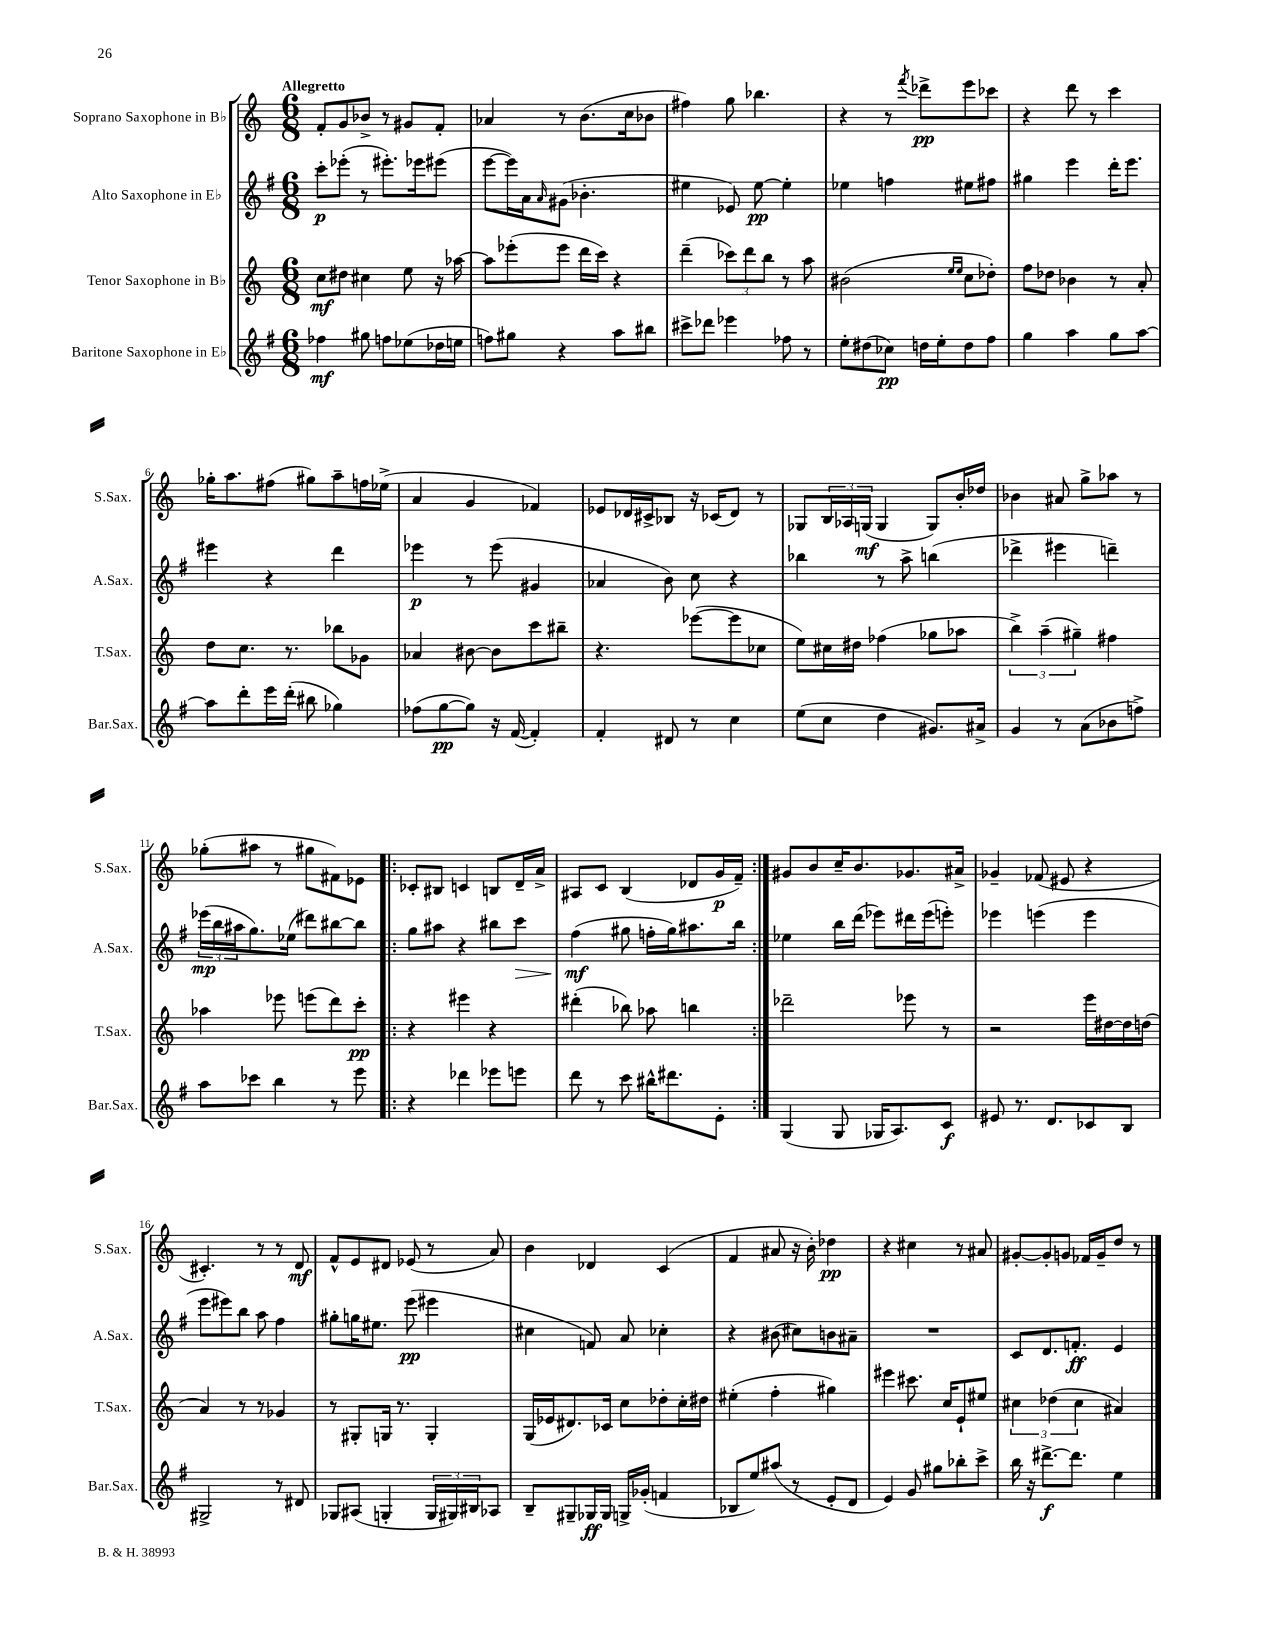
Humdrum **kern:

**kern	**dynam	**kern	**dynam	**kern	**dynam	**kern	**dynam
*part4	*part4	*part3	*part3	*part2	*part2	*part1	*part1
*staff4	*staff4	*staff3	*staff3	*staff2	*staff2	*staff1	*staff1
*I"Baritone Saxophone in E♭	*	*I"Tenor Saxophone in B♭	*	*I"Alto Saxophone in E♭	*	*I"Soprano Saxophone in B♭	*
*I'Bar.Sax.	*	*I'T.Sax.	*	*I'A.Sax.	*	*I'S.Sax.	*
*clefG2	*	*clefG2	*	*clefG2	*	*clefG2	*
*k[f#]	*	*k[]	*	*k[f#]	*	*k[]	*
*M6/8	*	*M6/8	*	*M6/8	*	*M6/8	*
=1	=1	=1	=1	=1	=1	=1	=1
!	!	!	!	!	!	!LO:TX:a:B:t=Allegretto	!
4ff-X\	mf	8cc\L	mf	8ccc'\L	p	8f'/L	.
.	.	8dd#X\J	.	(8eee-X'\J	.	8g/	.
8gg#X\	.	4cc#X\	.	8r	.	8b-X^/J	.
8ffn\L	.	.	.	8.eee#X'\L)	.	8r	.
(8ee-X\	.	8ee\	.	.	.	8g#X/L	.
.	.	.	.	16eee-X\k	.	.	.
16dd-X\L	.	16r	.	(8eee#X\J	.	8f'/J	.
16een\JJ	.	[16aa-X\	.	.	.	.	.
=2	=2	=2	=2	=2	=2	=2	=2
8ffn\L)	.	8aa-\L]	.	[8eee\L	.	4a-X/	.
8gg#X\J	.	(8eee-X'\	.	16eee\L])	.	.	.
.	.	.	.	16a\J	.	.	.
.	.	.	.	16qqa/	.	.	.
4r	.	8eee-\J	.	(8g#X\J	.	8r	.
.	.	16ddd\LL	.	4.b-X'\	.	(8.b\L	.
.	.	16ccc\JJ)	.	.	.	.	.
8aa\L	.	4r	.	.	.	.	.
.	.	.	.	.	.	16cc\k	.
8bb#X\J	.	.	.	.	.	8b-X\J	.
=3	=3	=3	=3	=3	=3	=3	=3
8ccc#X^\L	.	(4ddd~\	.	4ee#X\	.	4ff#X\)	.
8ddd-X\J	.	.	.	.	.	.	.
4eee-X\	.	12ccc-X\L)	.	8e-X/)	.	8gg\	.
.	.	12ddd\	.	.	.	.	.
.	.	.	.	[8ee#\	pp	4.bb-X\	.
.	.	12bb\J	.	.	.	.	.
8ff-X\	.	8r	.	4ee#'\]	.	.	.
8r	.	8aa\	.	.	.	.	.
=4	=4	=4	=4	=4	=4	=4	=4
8ee'\L	.	(2b#X\	.	4ee-X\	.	4r	.
(8dd#X\	.	.	.	.	.	.	.
8cc-X\J)	pp	.	.	4ffn\	.	8r	.
.	.	.	.	.	.	8qfff/	.
16ddn\LL	.	.	.	.	.	8ddd-X^\L	pp
16ee'\J	.	.	.	.	.	.	.
.	.	16qqee/LL	.	.	.	.	.
.	.	16qqee/JJ	.	.	.	.	.
8dd\	.	8cc\L	.	8ee#X\L	.	8eee\	.
8ff#\J	.	8dd-X'\J)	.	8ff#X\J	.	8ccc-X\J	.
=5	=5	=5	=5	=5	=5	=5	=5
4gg\	.	8ff\L	.	4gg#X\	.	4r	.
.	.	8dd-X\J	.	.	.	.	.
4aa\	.	4b-X\	.	4eee\	.	8ddd\	.
.	.	.	.	.	.	8r	.
8gg\L	.	8r	.	16ddd'\KL	.	4ccc\	.
.	.	.	.	8.eee\J	.	.	.
[8aa\J	.	8a'/	.	.	.	.	.
!!LO:LB:g=z
=6	=6	=6	=6	=6	=6	=6	=6
8aa\L]	.	8dd\L	.	4eee#X\	.	16gg-X'\KL	.
.	.	.	.	.	.	8.aa\	.
8ddd'\	.	8.cc\J	.	.	.	.	.
16eee\L	.	.	.	4r	.	(8ff#X\J	.
(16ddd'\JJ	.	8.r	.	.	.	.	.
8bb#X\	.	.	.	.	.	8gg#X\L)	.
4gg-X\)	.	8bb-X\L	.	4ddd\	.	8aa~\	.
.	.	8g-X\J	.	.	.	16ffn\L	.
.	.	.	.	.	.	(16ee-X^\JJ	.
=7	=7	=7	=7	=7	=7	=7	=7
(8ff-X\L	.	4a-X/	.	4eee-X\	p	4a/	.
[8gg\	pp	.	.	.	.	.	.
8gg\J])	.	[8b#X\	.	8r	.	4g/	.
16r	.	8b#\L]	.	(8eee-\	.	.	.
([16f#/	.	.	.	.	.	.	.
4f#'/])	.	8ccc\	.	4g#X/	.	4f-X/)	.
.	.	8bb#X~\J	.	.	.	.	.
=8	=8	=8	=8	=8	=8	=8	=8
4f#'/	.	4.r	.	4a-X/	.	8e-X/L	.
.	.	.	.	.	.	16d-X/L	.
.	.	.	.	.	.	16c#X^/J	.
8d#X/	.	.	.	8b\)	.	8B-X/J	.
8r	.	([8eee-X\L	.	8cc\	.	16r	.
.	.	.	.	.	.	(16c-X/KL	.
4cc\	.	8eee-\]	.	4r	.	8d-/J)	.
.	.	8cc-X\J	.	.	.	8r	.
=9	=9	=9	=9	=9	=9	=9	=9
(8ee\L	.	8ee\L)	.	4bb-X\	.	8G-X/L	.
8cc\J	.	16cc#X\L	.	.	.	24B/L	.
.	.	.	.	.	.	24A-X/	.
.	.	16dd#X\JJ	.	.	.	.	.
.	.	.	.	.	.	(24Gn/JJ	mf
4dd\	.	(4ff-X\	.	8r	.	4G/	.
.	.	.	.	8aa^\	.	.	.
8.g#X/L)	.	8gg-X\L	.	(4bbn\	.	8G/L)	.
.	.	8aa-X\J	.	.	.	16b'/L	.
16a#X^/Jk	.	.	.	.	.	16dd-X/JJ	.
=10	=10	=10	=10	=10	=10	=10	=10
4g/	.	6bb^\)	.	4ddd-X^\	.	4b-X\	.
.	.	(6aa~\	.	.	.	.	.
8r	.	.	.	4eee#X\	.	8a#X/	.
.	.	6gg#X~\)	.	.	.	.	.
(8a\L	.	.	.	.	.	8gg^\L	.
8b-X\	.	4ff#X\	.	4dddn~\)	.	8aa-X\J	.
8ffn^\J)	.	.	.	.	.	8r	.
!!LO:LB:g=z
=11	=11	=11	=11	=11	=11	=11	=11
8aa\L	.	4aa-X\	.	(24eee-X\LL	mp	(8gg-X'\L	.
.	.	.	.	24bb\	.	.	.
.	.	.	.	24aa#X\J	.	.	.
8ccc-X\J	.	.	.	8.gg\)	.	8aa#X\J	.
4bb\	.	8eee-X\	.	.	.	8r	.
.	.	.	.	(16ee-X\Jk	.	.	.
.	.	(8eeen\L	.	8ddd#X\L)	.	8gg#X\L	.
8r	.	8ddd\)	.	[8bb#X\	.	8f#X\)	.
8eee\	.	8ccc'\J	pp	8bb#\J]	.	8e-X\J	.
=12!|:	=12!|:	=12!|:	=12!|:	=12!|:	=12!|:	=12!|:	=12!|:
4r	.	4r	.	8gg\L	.	8c-X'/L	.
.	.	.	.	8aa#X\J	.	8B#X/J	.
4ddd-X\	.	4eee#X\	.	4r	.	4cn/	.
8eee-X\L	.	4r	.	8bb#X\L	.	8Bn/L	.
!	!	!	!	!	!LO:HP:b	!	!
8eeen\J	.	.	.	8ccc\J	>	16d~/L	.
.	.	.	.	.	.	16a^/JJ	.
=13	=13	=13	=13	=13	=13	=13	=13
8ddd\	.	(4ddd#X'\	.	(4ff#\	mf	8A#X/L	.
8r	.	.	.	.	.	8c/J	.
8ccc\	.	8bb-X\)	.	8gg#X\	]	(4B/	.
16bb#X^^\KL	.	8aa-X\	.	16ffn'\LL	.	.	.
8.ddd#X\	.	.	.	16gg#\J)	.	.	.
.	.	4bbn\	.	8.aa#X\	.	8d-X/L	.
8e'\J	.	.	.	.	.	16g/L	p
.	.	.	.	16bb\Jk	.	16f~/JJ)	.
=14:|!	=14:|!	=14:|!	=14:|!	=14:|!	=14:|!	=14:|!	=14:|!
(4G/	.	2ddd-X~\	.	4ee-X\	.	8g#X/L	.
.	.	.	.	.	.	8b/	.
8G/	.	.	.	16bb\LL	.	16cc~/K	.
.	.	.	.	(16ddd\JJ	.	8.b/	.
16G-X/KL	.	.	.	8eee-X\L)	.	.	.
8.A/)	.	.	.	.	.	.	.
.	.	8eee-X\	.	16ddd#X\L	.	8.g-X/	.
.	.	.	.	(16eee-\J	.	.	.
8c/J	f	8r	.	8eeen'\J)	.	.	.
.	.	.	.	.	.	16a#X^/Jk	.
=15	=15	=15	=15	=15	=15	=15	=15
8e#X/	.	2r	.	4eee-X\	.	4g-X~/	.
8.r	.	.	.	.	.	.	.
.	.	.	.	(4eeen\	.	(8f-X/	.
8.d/L	.	.	.	.	.	.	.
.	.	.	.	.	.	8e#X/	.
8c-X/	.	16eee\LL	.	4eee\	.	4r	.
.	.	[16dd#X\	.	.	.	.	.
8B/J	.	16dd#\]	.	.	.	.	.
.	.	(16ddn\JJ	.	.	.	.	.
!!LO:LB:g=z
=16	=16	=16	=16	=16	=16	=16	=16
2G#X^/	.	4a/)	.	8eee\L	.	4.c#X'/)	.
.	.	.	.	8eee#X\)	.	.	.
.	.	8r	.	8bb\J	.	.	.
.	.	8r	.	8aa\	.	8r	.
8r	.	4g-X/	.	4ff#\	.	8r	.
8d#X/	.	.	.	.	.	8d/	mf
=17	=17	=17	=17	=17	=17	=17	=17
8G-X/L	.	8r	.	8gg#X'\L	.	8f^^/L	.
(8A#X/J	.	8G#X'/L	.	16ggn\K	.	8e/	.
.	.	.	.	8.ee#X\J	.	.	.
4Gn'/	.	16Gn/Jk	.	.	.	8d#X/J	.
.	.	8.r	.	.	.	.	.
.	.	.	.	(8eee\	pp	(8e-X/	.
24G/LL	.	4G'/	.	4eee#X\	.	8r	.
24G#X/)	.	.	.	.	.	.	.
24B#X/J	.	.	.	.	.	.	.
8A-X/J	.	.	.	.	.	8a/)	.
=18	=18	=18	=18	=18	=18	=18	=18
8B~/L	.	(16G/LL	.	4cc#X\	.	4b\	.
.	.	16e-X/J	.	.	.	.	.
8G#X~/	.	8.d#X/)	.	.	.	.	.
16G-X/L	ff	.	.	8fn/)	.	4d-X/	.
16G-/JJ	.	16c-X/Jk	.	.	.	.	.
16Gn^/LL	.	8cc\L	.	8a/	.	.	.
(16g-X'/JJ	.	.	.	.	.	.	.
4fn/	.	8dd-X'\	.	4cc-X'\	.	(4c/	.
.	.	16cc'\L	.	.	.	.	.
.	.	16dd#X\JJ	.	.	.	.	.
=19	=19	=19	=19	=19	=19	=19	=19
8B-X/L	.	(4ee#X'\	.	4r	.	4f/	.
8ee/)	.	.	.	.	.	.	.
(8aa#X/J	.	4ff'\	.	(8b#X\	.	8a#X/	.
8r	.	.	.	8cc#X\L)	.	16r	.
.	.	.	.	.	.	16b'\)	.
8e'/L	.	4gg#X\)	.	8bn\	.	4dd-X\	pp
8d/J	.	.	.	8a#X~\J	.	.	.
=20	=20	=20	=20	=20	=20	=20	=20
4e/)	.	4eee#X\	.	2.r	.	4r	.
8g/	.	8.ccc#X\	.	.	.	4cc#X\	.
8gg#X\L	.	.	.	.	.	.	.
.	.	16cc/KL	.	.	.	.	.
8bb-X'\	.	8e`/	.	.	.	8r	.
8ccc^\J	.	8ee#X/J	.	.	.	8a#X/	.
=21	=21	=21	=21	=21	=21	=21	=21
16bb\	.	6cc#X\	.	8c/L	.	[8g#X'/L	.
16r	.	.	.	.	.	.	.
[8.ddd#X^\L	f	.	.	8.d/	.	8g#'/]	.
.	.	(6dd-X\	.	.	.	.	.
.	.	.	.	.	.	8gn/J	.
8.ddd#\J]	.	.	.	8.fn'/J	ff	.	.
.	.	6cc#\	.	.	.	.	.
.	.	.	.	.	.	16f-X/LL	.
.	.	.	.	.	.	16g~/J	.
4ee\	.	4a#X/)	.	4e/	.	8dd/J	.
.	.	.	.	.	.	8r	.
==	==	==	==	==	==	==	==
*-	*-	*-	*-	*-	*-	*-	*-
